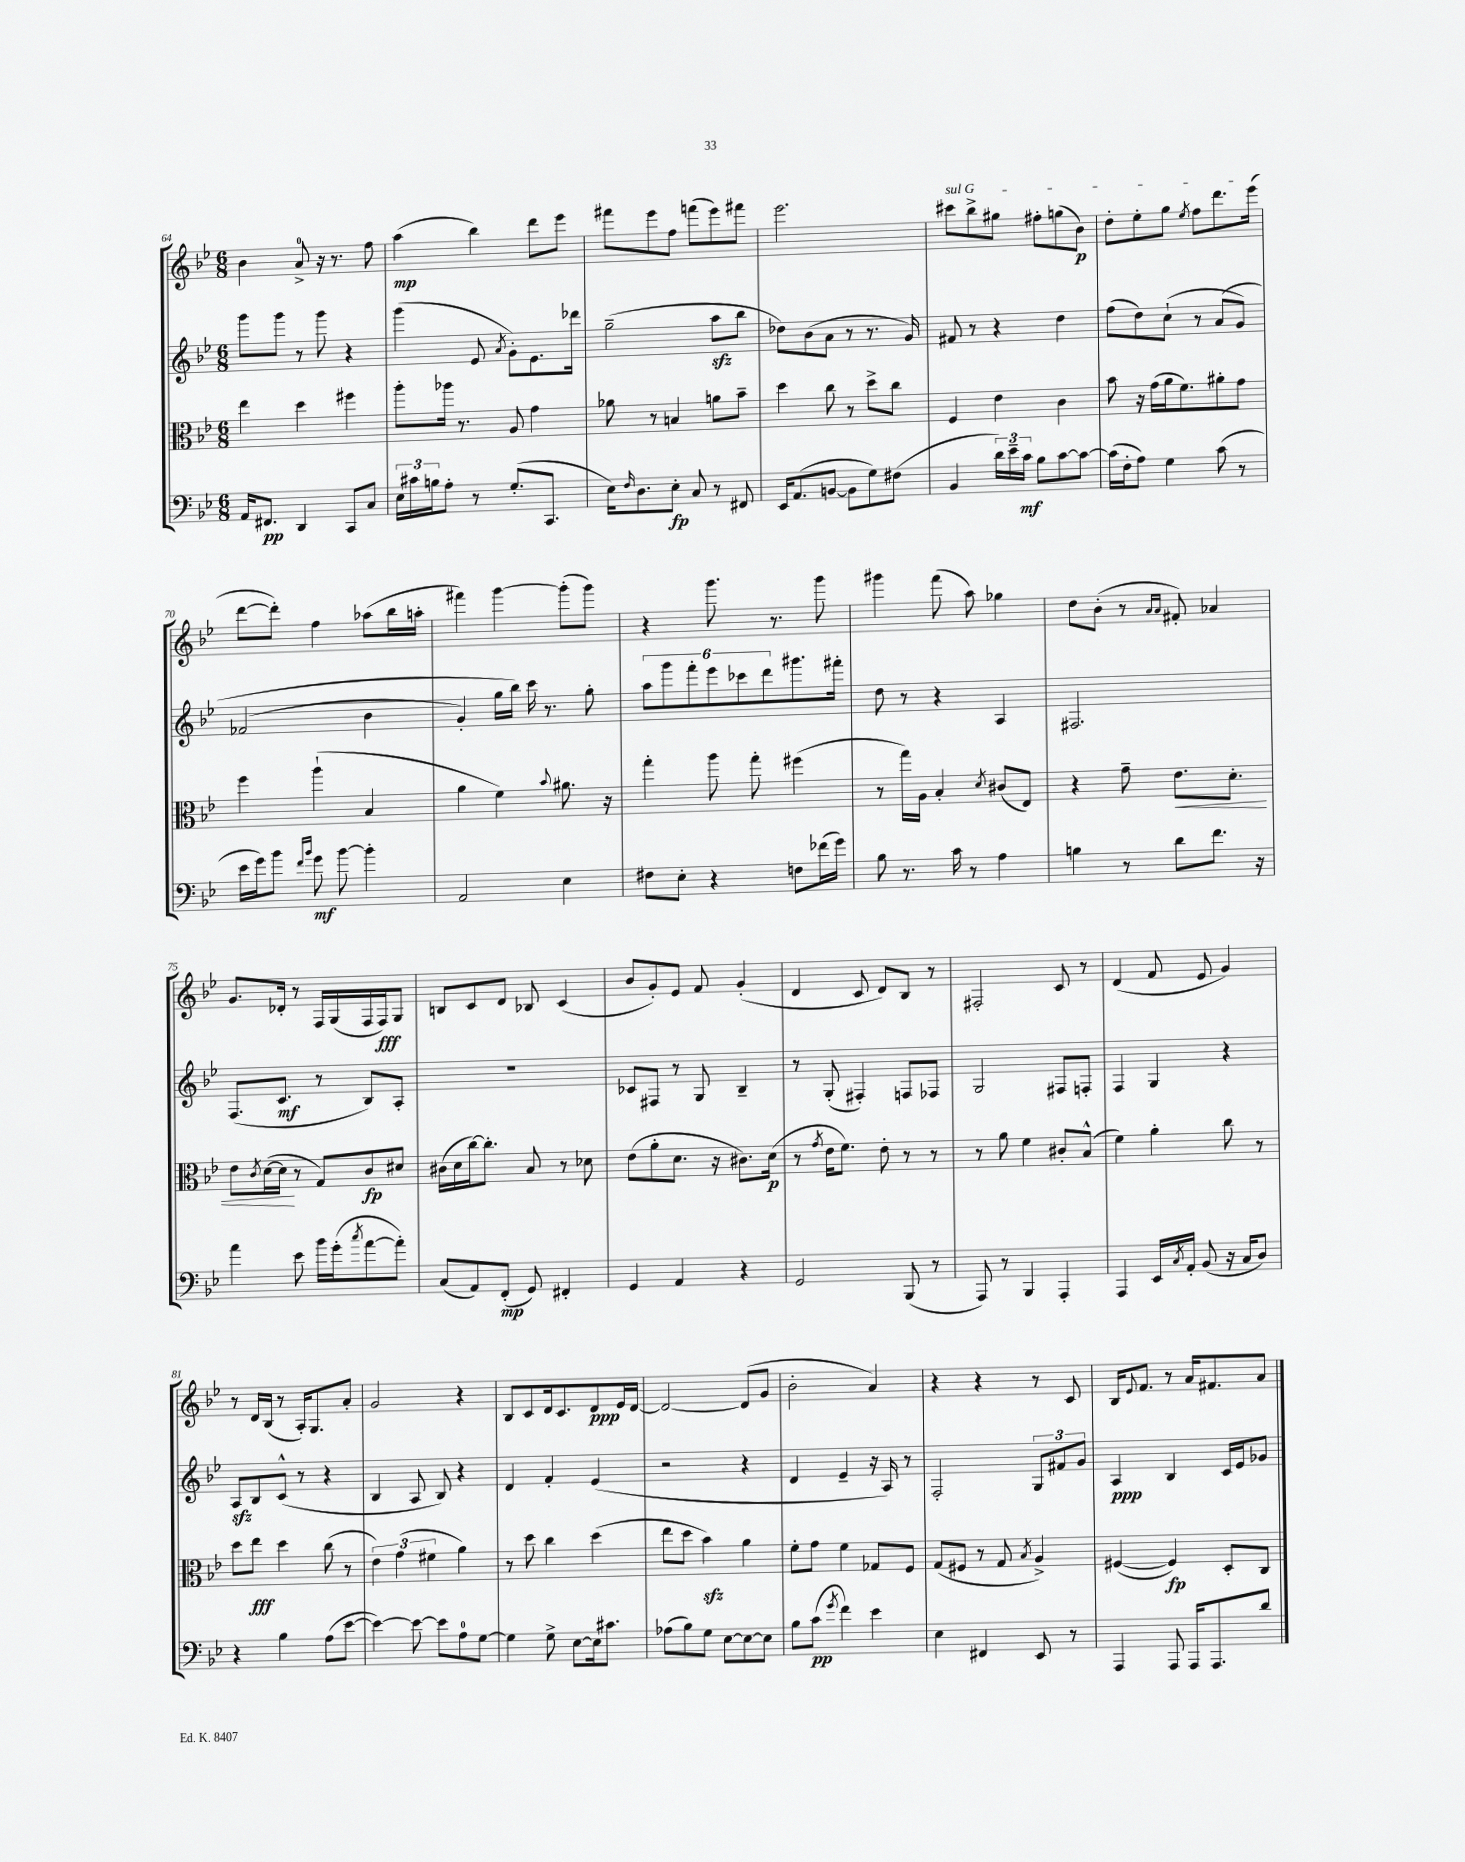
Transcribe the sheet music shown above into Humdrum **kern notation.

**kern	**dynam	**kern	**dynam	**kern	**dynam	**kern	**dynam
*part4	*part4	*part3	*part3	*part2	*part2	*part1	*part1
*staff4	*staff4	*staff3	*staff3	*staff2	*staff2	*staff1	*staff1
*clefF4	*	*clefC3	*	*clefG2	*	*clefG2	*
*k[b-e-]	*	*k[b-e-]	*	*k[b-e-]	*	*k[b-e-]	*
*M6/8	*	*M6/8	*	*M6/8	*	*M6/8	*
=64	=64	=64	=64	=64	=64	=64	=64
16AA/KL	.	4ee-\	.	8ggg\L	.	4b-\	.
8.FF#X/J	pp	.	.	.	.	.	.
.	.	.	.	8ggg\J	.	.	.
4DD/	.	4dd\	.	8r	.	8a^/	.
.	.	.	.	8ggg\	.	16r	.
.	.	.	.	.	.	8.r	.
8CC/L	.	4ff#X\	.	4r	.	.	.
8C/J	.	.	.	.	.	8ff\	.
=65	=65	=65	=65	=65	=65	=65	=65
24E-\LL	.	8aa'\L	.	(4ggg\	.	(4aa\	mp
24c#X\	.	.	.	.	.	.	.
24Bn\J	.	.	.	.	.	.	.
8A'\J	.	16aa-X\Jk	.	.	.	.	.
.	.	8.r	.	.	.	.	.
8r	.	.	.	8e-/	.	4bb-\)	.
.	.	.	.	8qa/	.	.	.
(8.G'/L	.	8A/	.	8g'\L)	.	.	.
.	.	4g\	.	8.e-\	.	8ddd\L	.
8.CC/J	.	.	.	.	.	.	.
.	.	.	.	.	.	8eee-\J	.
.	.	.	.	16ddd-X\Jk	.	.	.
=66	=66	=66	=66	=66	=66	=66	=66
16E-\KL)	.	8a-X\	.	(2gg~\	.	8fff#X\L	.
16qqF/	.	.	.	.	.	.	.
8.D\	.	.	.	.	.	.	.
.	.	8r	.	.	.	8eee-\	.
8E-'\J	fp	4Bn/	.	.	.	8ff\J	.
8C/	.	.	.	.	.	(8fffn\L	.
8r	.	8an\L	.	8aazz\L	.	8eee-\)	.
8FF#X/	.	8b-~\J	.	8bb-\J	.	8fff#X\J	.
=67	=67	=67	=67	=67	=67	=67	=67
16EE-/KL	.	4dd\	.	8dd-X\L)	.	2.eee-\	.
(8.AA/	.	.	.	.	.	.	.
.	.	.	.	(8b-\	.	.	.
[8BBn/J	.	8cc\	.	8a\J	.	.	.
8BB\L]	.	8r	.	8r	.	.	.
8G\)	.	8dd^\L	.	8.r	.	.	.
(8F#X\J	.	8cc\J	.	.	.	.	.
.	.	.	.	16g/)	.	.	.
=68	=68	=68	=68	=68	=68	=68	=68
!	!	!	!	!	!	!LO:TX:a:i:t=sul G	!
4BB-/	.	4F/	.	8f#X/	.	8ccc#X\L	.
.	.	.	.	8r	.	8bb-^\	.
24d\LL)	.	4e-\	.	4r	.	8gg#X\J	.
24e-~\	.	.	.	.	.	.	.
24c\JJ	mf	.	.	.	.	.	.
8B-\L	.	.	.	.	.	8ff#X'\L	.
[8c\	.	4c\	.	4dd\	.	(8ggn\	.
8c\J_	.	.	.	.	.	8b-\J)	p
=69	=69	=69	=69	=69	=69	=69	=69
(16c\LL]	.	8b-\	.	(8ff\L	.	8dd'\L	.
16F'\J	.	.	.	.	.	.	.
8A\J)	.	16r	.	8dd\)	.	8ee-'\	.
.	.	(16g\LL	.	.	.	.	.
4G\	.	16a\J	.	(8cc`\J	.	8gg\J	.
.	.	8.f\)	.	.	.	.	.
.	.	.	.	.	.	8qee-/	.
.	.	.	.	8r	.	8ff\L	.
(8c\	.	8a#X'\	.	(8a/L	.	8.ddd\	.
8r	.	8g\J	.	8g/J)	.	.	.
.	.	.	.	.	.	(16eee-\Jk	.
!!LO:LB:g=z
=70	=70	=70	=70	=70	=70	=70	=70
16e-\LL	.	4ff\	.	(2f-X/	.	[8ddd\L	.
16g\J)	.	.	.	.	.	.	.
8b-\J	.	.	.	.	.	8ddd'\J])	.
16qqf/LL	.	.	.	.	.	.	.
16qqb-/JJ	.	.	.	.	.	.	.
8g\	mf	(4aa`\	.	.	.	4ff\	.
[8b-\	.	.	.	.	.	.	.
4b-'\]	.	4B-/	.	4b-\	.	(8aa-X\L	.
.	.	.	.	.	.	16bb-\L	.
.	.	.	.	.	.	16aan'\JJ	.
=71	=71	=71	=71	=71	=71	=71	=71
2AA/	.	4a\	.	4g'/)	.	4fff#X\)	.
.	.	4f\)	.	16gg\LL	.	[4ggg\	.
.	.	.	.	16bb-\JJ)	.	.	.
.	.	.	.	16ccc\	.	.	.
.	.	.	.	8.r	.	.	.
.	.	8qqb-/	.	.	.	.	.
4E-\	.	8.a#X\	.	.	.	(8ggg'\L]	.
.	.	.	.	8gg'\	.	8ggg\J)	.
.	.	16r	.	.	.	.	.
=72	=72	=72	=72	=72	=72	=72	=72
8F#X\L	.	4gg'\	.	12aa\L	.	4r	.
.	.	.	.	12ggg\	.	.	.
8E-'\J	.	.	.	.	.	.	.
.	.	.	.	12fff'\	.	.	.
4r	.	8aa\	.	12eee-\	.	8.ggg\	.
.	.	.	.	12ccc-X\	.	.	.
.	.	8gg'\	.	.	.	.	.
.	.	.	.	12ddd\	.	.	.
.	.	.	.	.	.	8.r	.
8Fn\L	.	(4ff#X\	.	8.ggg#X\	.	.	.
(16f-X\L	.	.	.	.	.	8ggg\	.
16g\JJ)	.	.	.	16fff#X'\Jk	.	.	.
=73	=73	=73	=73	=73	=73	=73	=73
8B-\	.	8r	.	8dd\	.	4ggg#X\	.
8.r	.	16gg\LL)	.	8r	.	.	.
.	.	16A\JJ	.	.	.	.	.
.	.	4B-'/	.	4r	.	(8fff\	.
16c\	.	.	.	.	.	.	.
8r	.	.	.	.	.	8aa\)	.
.	.	8qd/	.	.	.	.	.
4A\	.	(8c#X/L	.	4A/	.	4gg-X\	.
.	.	8E-/J)	.	.	.	.	.
=74	=74	=74	=74	=74	=74	=74	=74
4Bn\	.	4r	.	2.F#X/	.	8dd\L	.
.	.	.	.	.	.	(8b-'\J	.
8r	.	8g~\	.	.	.	8r	.
.	.	.	.	.	.	16qqa/LL	.
.	.	.	.	.	.	16qqa/JJ	.
!	!	!	!LO:HP:b	!	!	!	!
8d\L	.	8.e-\L	<	.	.	8f#X'/)	.
8.f\J	.	.	.	.	.	4a-X/	.
.	.	8.d'\J	.	.	.	.	.
16r	.	.	.	.	.	.	.
!!LO:LB:g=z
=75	=75	=75	=75	=75	=75	=75	=75
4a\	.	8e-\L	.	(8.F/L	.	8.g/L	.
.	.	8qc/	.	.	.	.	.
.	.	([16d\L	.	.	.	.	.
.	.	16d\JJ]	.	8.c/J	mf	16d-X'/Jk	.
8e-\	.	8r	[	.	.	8r	.
16b-\LL	.	8G/L)	.	8r	.	16F/LL	.
(16g'\J	.	.	.	.	.	(16G/	.
8qcc/	.	.	.	.	.	.	.
[8a\	.	8c/	fp	8B-/L)	.	16F/	.
.	.	.	.	.	.	16F/J)	fff
8a'\J])	.	8d#X/J	.	8A'/J	.	8G/J	.
=76	=76	=76	=76	=76	=76	=76	=76
(8C/L	.	(16c#X\LL	.	2.r	.	8Bn/L	.
.	.	16d\	.	.	.	.	.
8AA/)	.	[16cc\J)	.	.	.	8c/	.
.	.	8.cc'\J]	.	.	.	.	.
(8FF'/J	mp	.	.	.	.	8d/J	.
8GG/)	.	8B-/	.	.	.	8B-X/	.
4FF#X'/	.	8r	.	.	.	(4c/	.
.	.	8d-X\	.	.	.	.	.
=77	=77	=77	=77	=77	=77	=77	=77
4GG/	.	(8e-\L	.	8c-X/L	.	8b-/L	.
.	.	8a'\	.	8F#X/J	.	8g'/)	.
4AA/	.	8.d\J	.	8r	.	8e-/J	.
.	.	.	.	8G/	.	8f/	.
.	.	16r	.	.	.	.	.
4r	.	8.c#X\L)	.	4B-~/	.	(4g'/	.
.	.	(16d\Jk	p	.	.	.	.
=78	=78	=78	=78	=78	=78	=78	=78
2GG/	.	8r	.	8r	.	4d/	.
.	.	8qg/	.	.	.	.	.
.	.	16e-\KL	.	(8G'/	.	.	.
.	.	8.f\J)	.	.	.	.	.
.	.	.	.	4F#X'/)	.	8c/	.
.	.	8e-'\	.	.	.	8d/L)	.
(8BBB-/	.	8r	.	8Fn/L	.	8B-/J	.
8r	.	8r	.	8F-X/J	.	8r	.
=79	=79	=79	=79	=79	=79	=79	=79
8AAA/)	.	8r	.	2G/	.	2F#X'/	.
8r	.	8a\	.	.	.	.	.
4BBB-/	.	4f\	.	.	.	.	.
4AAA'/	.	8c#X'/L	.	8F#X/L	.	8c/	.
.	.	(8B-^^/J	.	8Fn'/J	.	8r	.
=80	=80	=80	=80	=80	=80	=80	=80
4AAA/	.	4f\)	.	4F/	.	(4d/	.
16EE-/LL	.	4a'\	.	4G/	.	8f/	.
8qC/	.	.	.	.	.	.	.
16AA'/JJ	.	.	.	.	.	.	.
(8BB-/	.	.	.	.	.	8e-/	.
16r	.	8cc\	.	4r	.	4g/)	.
16C/KL	.	.	.	.	.	.	.
8D/J)	.	8r	.	.	.	.	.
!!LO:LB:g=z
=81	=81	=81	=81	=81	=81	=81	=81
4r	.	8dd\L	.	8Azz/L	.	8r	.
.	.	8ee-\J	fff	8B-/	.	16d/LL	.
.	.	.	.	.	.	(16B-/JJ	.
4B-\	.	4dd\	.	(8c^^/J	.	8r	.
.	.	.	.	8r	.	16A'/KL)	.
.	.	.	.	.	.	8.G/	.
(8A\L	.	(8cc\	.	4r	.	.	.
[8e-\J	.	8r	.	.	.	8a'/J	.
=82	=82	=82	=82	=82	=82	=82	=82
4e-\_)	.	6e-\)	.	4B-/	.	2g/	.
.	.	(6g\	.	.	.	.	.
8e-\_	.	.	.	8A/	.	.	.
.	.	6f#X\	.	.	.	.	.
8e-\L]	.	.	.	8B-/)	.	.	.
8A\	.	4a\)	.	4r	.	4r	.
[8G\J	.	.	.	.	.	.	.
=83	=83	=83	=83	=83	=83	=83	=83
4G\]	.	8r	.	4d/	.	8B-/L	.
.	.	8dd\	.	.	.	8c/	.
8G^\	.	4cc\	.	4f'/	.	16d/k	.
.	.	.	.	.	.	8.c/	.
[8E-\L	.	.	.	.	.	.	.
16E-\k]	.	(4dd\	.	(4e-/	.	8d/	ppp
8.c#X\J	.	.	.	.	.	.	.
.	.	.	.	.	.	16e-/L	.
.	.	.	.	.	.	[16d/JJ	.
=84	=84	=84	=84	=84	=84	=84	=84
(8A-X\L	.	8ee-\L	.	2r	.	2d/_	.
8B-\)	.	8dd\J	.	.	.	.	.
8G\J	.	4b-zz\)	.	.	.	.	.
[8E-\L	.	.	.	.	.	.	.
8E-\_	.	4a\	.	4r	.	(8d/L]	.
8E-\J]	.	.	.	.	.	8g/J	.
=85	=85	=85	=85	=85	=85	=85	=85
8B-\L	.	8f'\L	.	4d/	.	2b-'\	.
(8c\J	pp	8g\J	.	.	.	.	.
8qg/	.	.	.	.	.	.	.
4f\)	.	4f\	.	4e-~/	.	.	.
4e-\	.	8G-X/L	.	16r	.	4a/)	.
.	.	.	.	16A/)	.	.	.
.	.	8F/J	.	8r	.	.	.
=86	=86	=86	=86	=86	=86	=86	=86
4E-\	.	(8G/L	.	2F'/	.	4r	.
.	.	8F#X/J	.	.	.	.	.
4FF#X/	.	8r	.	.	.	4r	.
.	.	8G/	.	.	.	.	.
.	.	8qB-/	.	.	.	.	.
8EE-/	.	4A^/)	.	12G/L	.	8r	.
.	.	.	.	12f#X/	.	.	.
8r	.	.	.	.	.	8c/	.
.	.	.	.	12g/J	.	.	.
=87	=87	=87	=87	=87	=87	=87	=87
4AAA/	.	([4F#X/	.	4A/	ppp	16B-/KL	.
.	.	.	.	.	.	8qqe-/	.
.	.	.	.	.	.	8.f/J	.
8AAA/	.	4F#/])	fp	4B-/	.	8r	.
16AAA/KL	.	.	.	.	.	16a/KL	.
8.AAA/	.	.	.	.	.	8.f#X/	.
.	.	8D'/L	.	16c/LL	.	.	.
.	.	.	.	16e-/J	.	.	.
8d/J	.	8C/J	.	8g-X/J	.	8a/J	.
==	==	==	==	==	==	==	==
*-	*-	*-	*-	*-	*-	*-	*-
